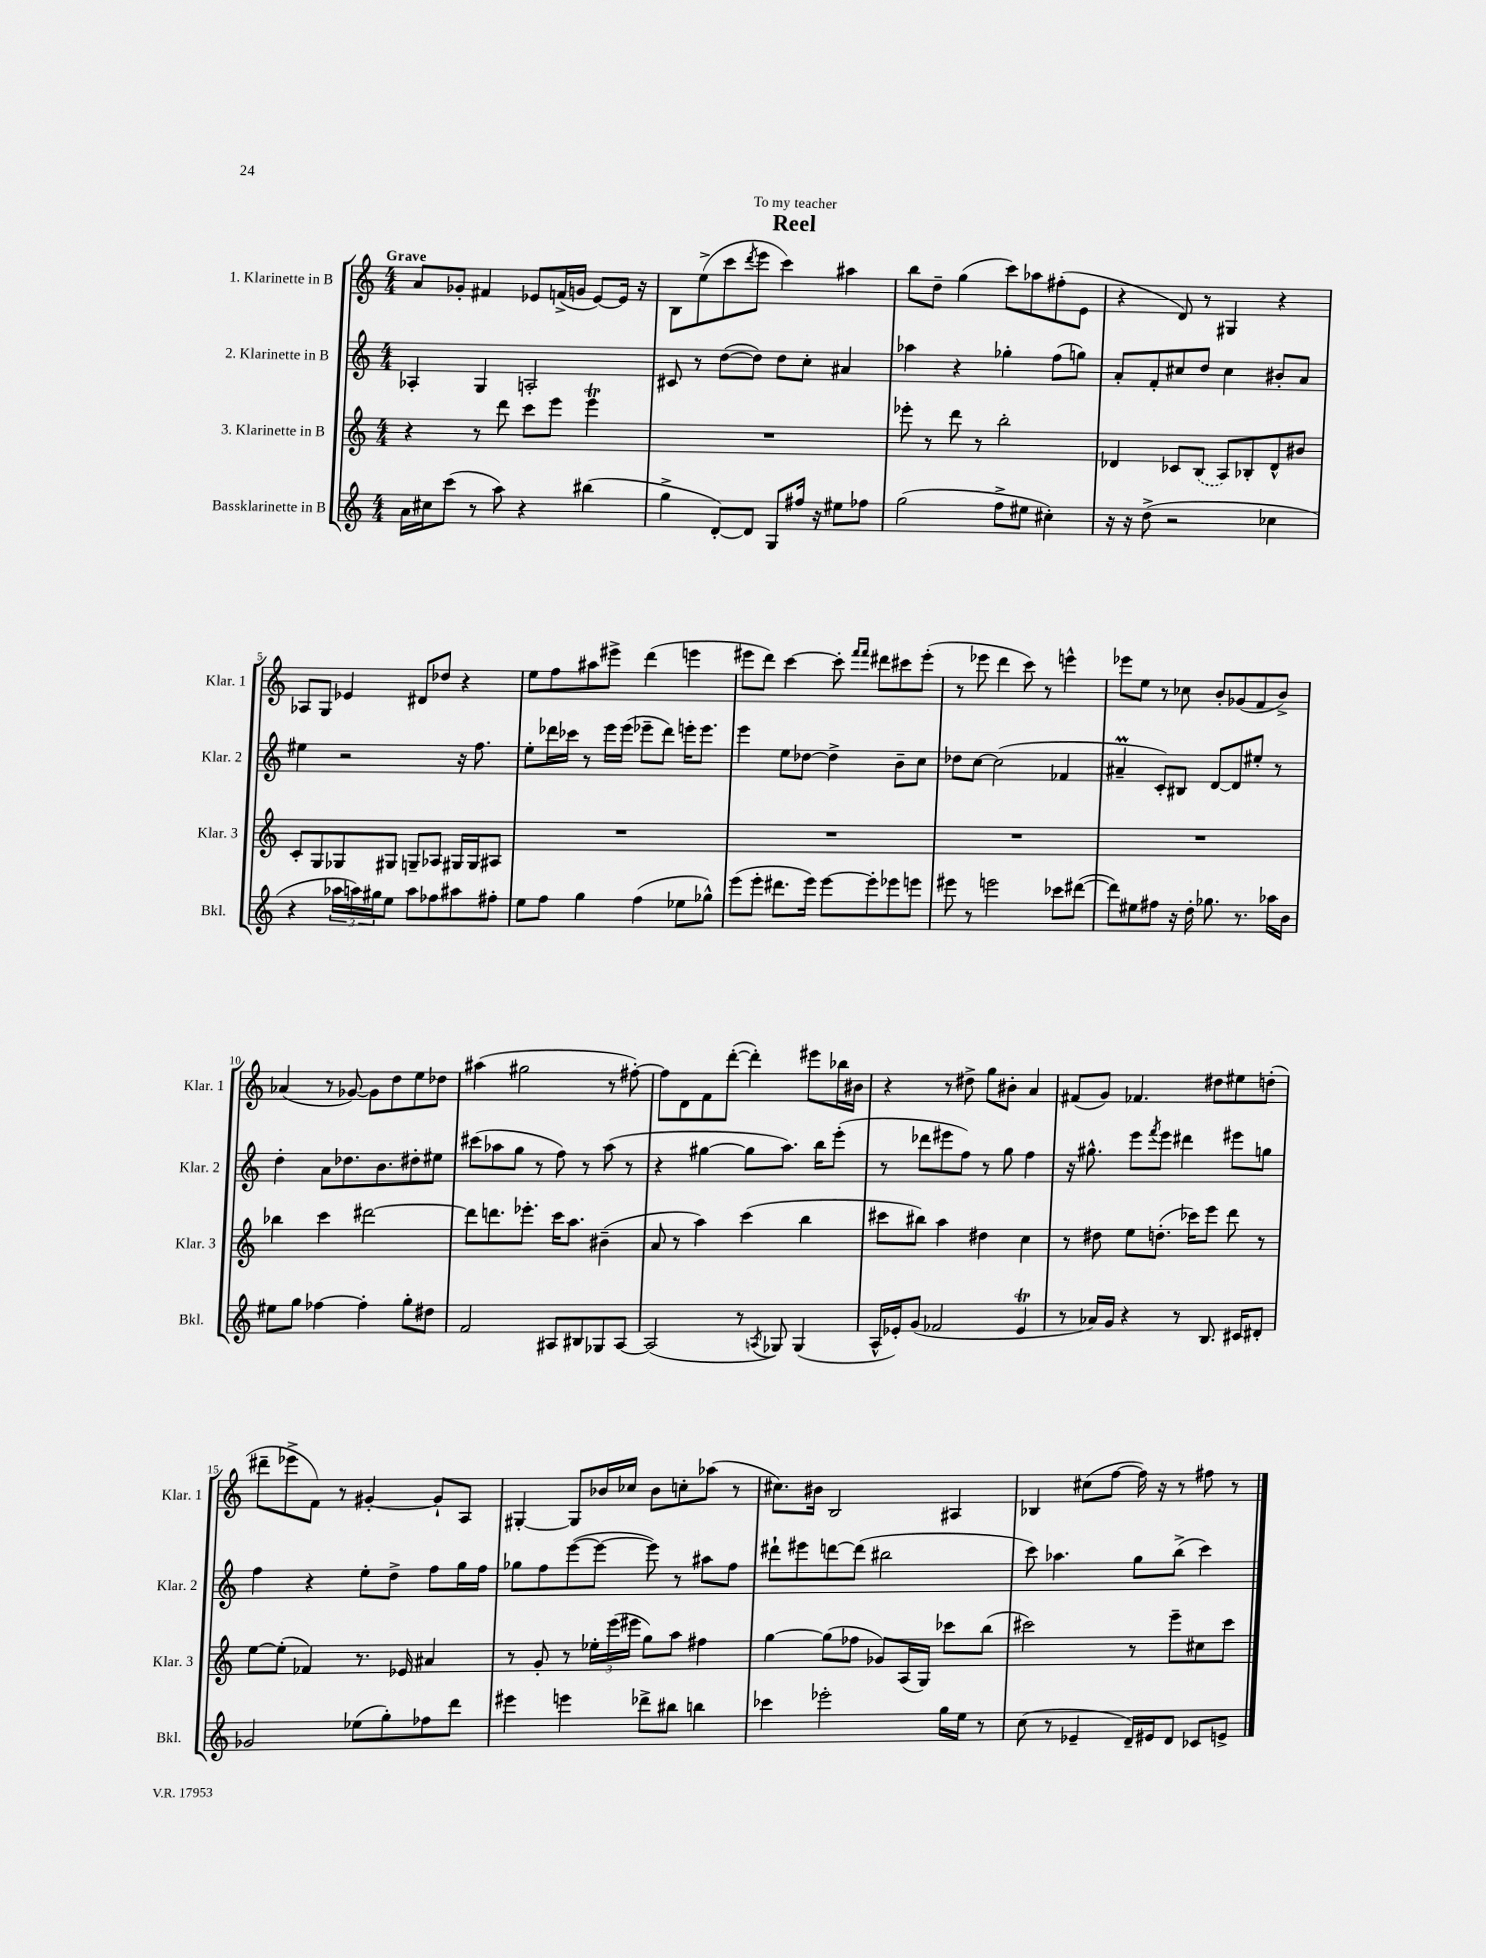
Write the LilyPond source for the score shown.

\header { title = "Reel" dedication = "To my teacher" }
<<
\new StaffGroup <<
\new Staff = "s0" \with { instrumentName = "1. Klarinette in B" shortInstrumentName = "Klar. 1" } {
    \clef treble \key c \major \numericTimeSignature \time 4/4 \tempo "Grave"
    a'8 ges'8-. fis'4 ees'8 f'16->( g'16 ees'8~) ees'16 r16 |
    b8 e''8->( c'''8 \acciaccatura { d'''8 } e'''8 c'''4) ais''4 |
    b''8 d''8-- g''4( c'''8) aes''8 fis''8-.( e'8 |
    r4 d'8) r8 gis4 r4 |
    aes8 g8 ees'4 dis'8 des''8 r4 |
    e''8 f''8 ais''8 eis'''8-> d'''4( e'''4 |
    eis'''8 d'''8) c'''4~ c'''8-. \grace { f'''16 f'''16 } dis'''8 cis'''8 eis'''8-.( |
    r8 ees'''8 d'''4 c'''8) r8 e'''4-^ |
    ees'''8 e''8 r8 ces''8 b'8-. ges'8( f'8 b'8->) |
    aes'4( r8 ges'8~) ges'8 d''8 e''8 des''8 |
    ais''4( gis''2 r8 fis''8~-.) |
    fis''8 d'8 f'8 d'''8~-.( d'''4-.) eis'''8 bes''16 bis'16 |
    r4 r8 dis''8-> g''8 bis'8-. a'4 |
    fis'8( g'8) fes'4. dis''8 eis''8 d''8-.( |
    dis'''8-- ees'''8-> f'8) r8 gis'4~-. gis'8-! a8 |
    gis4~-. gis8 bes'16 ces''16 bes'8 c''8-. aes''8( r8 |
    cis''8.) bis'16 b2 ais4 |
    bes4 cis''8( f''8~ f''16) r16 r8 fis''8 r8 \bar "|." |
}
\new Staff = "s1" \with { instrumentName = "2. Klarinette in B" shortInstrumentName = "Klar. 2" } {
    \clef treble \key c \major \numericTimeSignature \time 4/4
    aes4-. g4 a2-. |
    cis'8 r8 d''8~( d''8) d''8 c''8-. ais'4 |
    aes''4 r4 ges''4-. f''8( g''8) |
    a'8-. f'8-. cis''8 d''8 cis''4 bis'8-. a'8 |
    eis''4 r2 r16 f''8. |
    e''8-. des'''16 ces'''16 r8 e'''16 e'''16( ees'''8-- des'''8) e'''16-. e'''8. |
    e'''4 e''8 des''8~ des''4-> b'8-- c''8 |
    des''8 c''8~ c''2( fes'4 |
    ais'4--\prall c'8-.) bis8 d'8~ d'8 eis''8-. r8 |
    d''4-. a'8 des''8. b'8. dis''8-. eis''8 |
    cis'''8( aes''8 g''8 r8 f''8) r8 aes''8( r8 |
    r4 gis''4~ gis''8 a''8.) b''16 e'''8-.( |
    r8 des'''8 eis'''8 f''8) r8 g''8 f''4 |
    r16 gis''8.-^ e'''8 \acciaccatura { f'''8 } e'''8 dis'''4 eis'''8 g''8 |
    f''4 r4 e''8-. d''8-> f''8 g''16 f''16 |
    ges''8 f''8 e'''8~( e'''8~ e'''8) r8 ais''8 f''8 |
    dis'''8-! eis'''8 d'''8~ d'''8( bis''2 |
    c'''8) aes''4. g''8 b''8->( c'''4) \bar "|." |
}
\new Staff = "s2" \with { instrumentName = "3. Klarinette in B" shortInstrumentName = "Klar. 3" } {
    \clef treble \key c \major \numericTimeSignature \time 4/4
    r4 r8 d'''8 c'''8 e'''8 e'''4\trill |
    R1 |
    ees'''8-. r8 d'''8 r8 b''2-. |
    des'4 ces'8 \once \slurDashed b8( a8) bes8-. des'8-^ bis'8 |
    c'8-. g8 ges8 gis8 g8-- aes8 gis16 gis16 ais8 |
    R1 |
    R1 |
    R1 |
    R1 |
    bes''4 c'''4 dis'''2~ |
    dis'''8 d'''8. ees'''8.-. c'''16 a''8. bis'4--( |
    a'8 r8 a''4) c'''4( b''4 |
    cis'''8 bis''8) a''4 dis''4 c''4 |
    r8 dis''8 e''8 d''8.-.( ces'''16) e'''8 d'''8 r8 |
    e''8~ e''8-.( fes'4) r8. ees'16 ais'4 |
    r8 g'8-. r8 \tuplet 3/2 { ees''16-. e'''16( eis'''16 } g''8) a''8 fis''4 |
    g''4~ g''8( fes''8 ges'8) a16( g16) ces'''8 b''8( |
    cis'''2) r8 e'''8-- cis''8 cis'''8 \bar "|." |
}
\new Staff = "s3" \with { instrumentName = "Bassklarinette in B" shortInstrumentName = "Bkl." } {
    \clef treble \key c \major \numericTimeSignature \time 4/4
    a'16 cis''16 c'''8( r8 a''8) r4 bis''4( |
    g''4-> d'8~-.) d'8 g8 fis''16 r16 eis''8 fes''8 |
    g''2( f''8-> eis''8 cis''4-.) |
    r16 r16 d''8->( r2 ces''4 |
    r4 \tuplet 3/2 { aes''16 a''16) gis''16 } e''8 a''8 fes''8 ais''8 fis''8-. |
    e''8 f''8 g''4 f''4( ees''8 ges''8-^) |
    e'''8( e'''8-. dis'''8. e'''16) e'''8~ e'''8-. ees'''8 e'''8 |
    eis'''8 r8 e'''2 ces'''8 dis'''8~( |
    dis'''8) eis''8 fis''8 r16 d''16-. ges''8. r8. aes''16 b'16 |
    eis''8 g''8 fes''4~ fes''4-. g''8-. dis''8 |
    f'2 ais8 bis8 ges8 ais8~ |
    ais2( r8 \acciaccatura { a8 } ges8) ges4( |
    a16-^ ees'16-.) g'8( fes'2 ees'4\trill |
    r8 aes'16) g'16 r4 r8 b8. cis'16 dis'8-. |
    ges'2 ees''8( g''8-.) fes''8 d'''8 |
    eis'''4 e'''4 des'''8-> bis''8 b''4 |
    ces'''4 ees'''2-. g''16 e''16 r8 |
    c''8( r8 ees'4-- d'16--) eis'16 d'8 ces'8 e'8-> \bar "|." |
}
>>
>>
